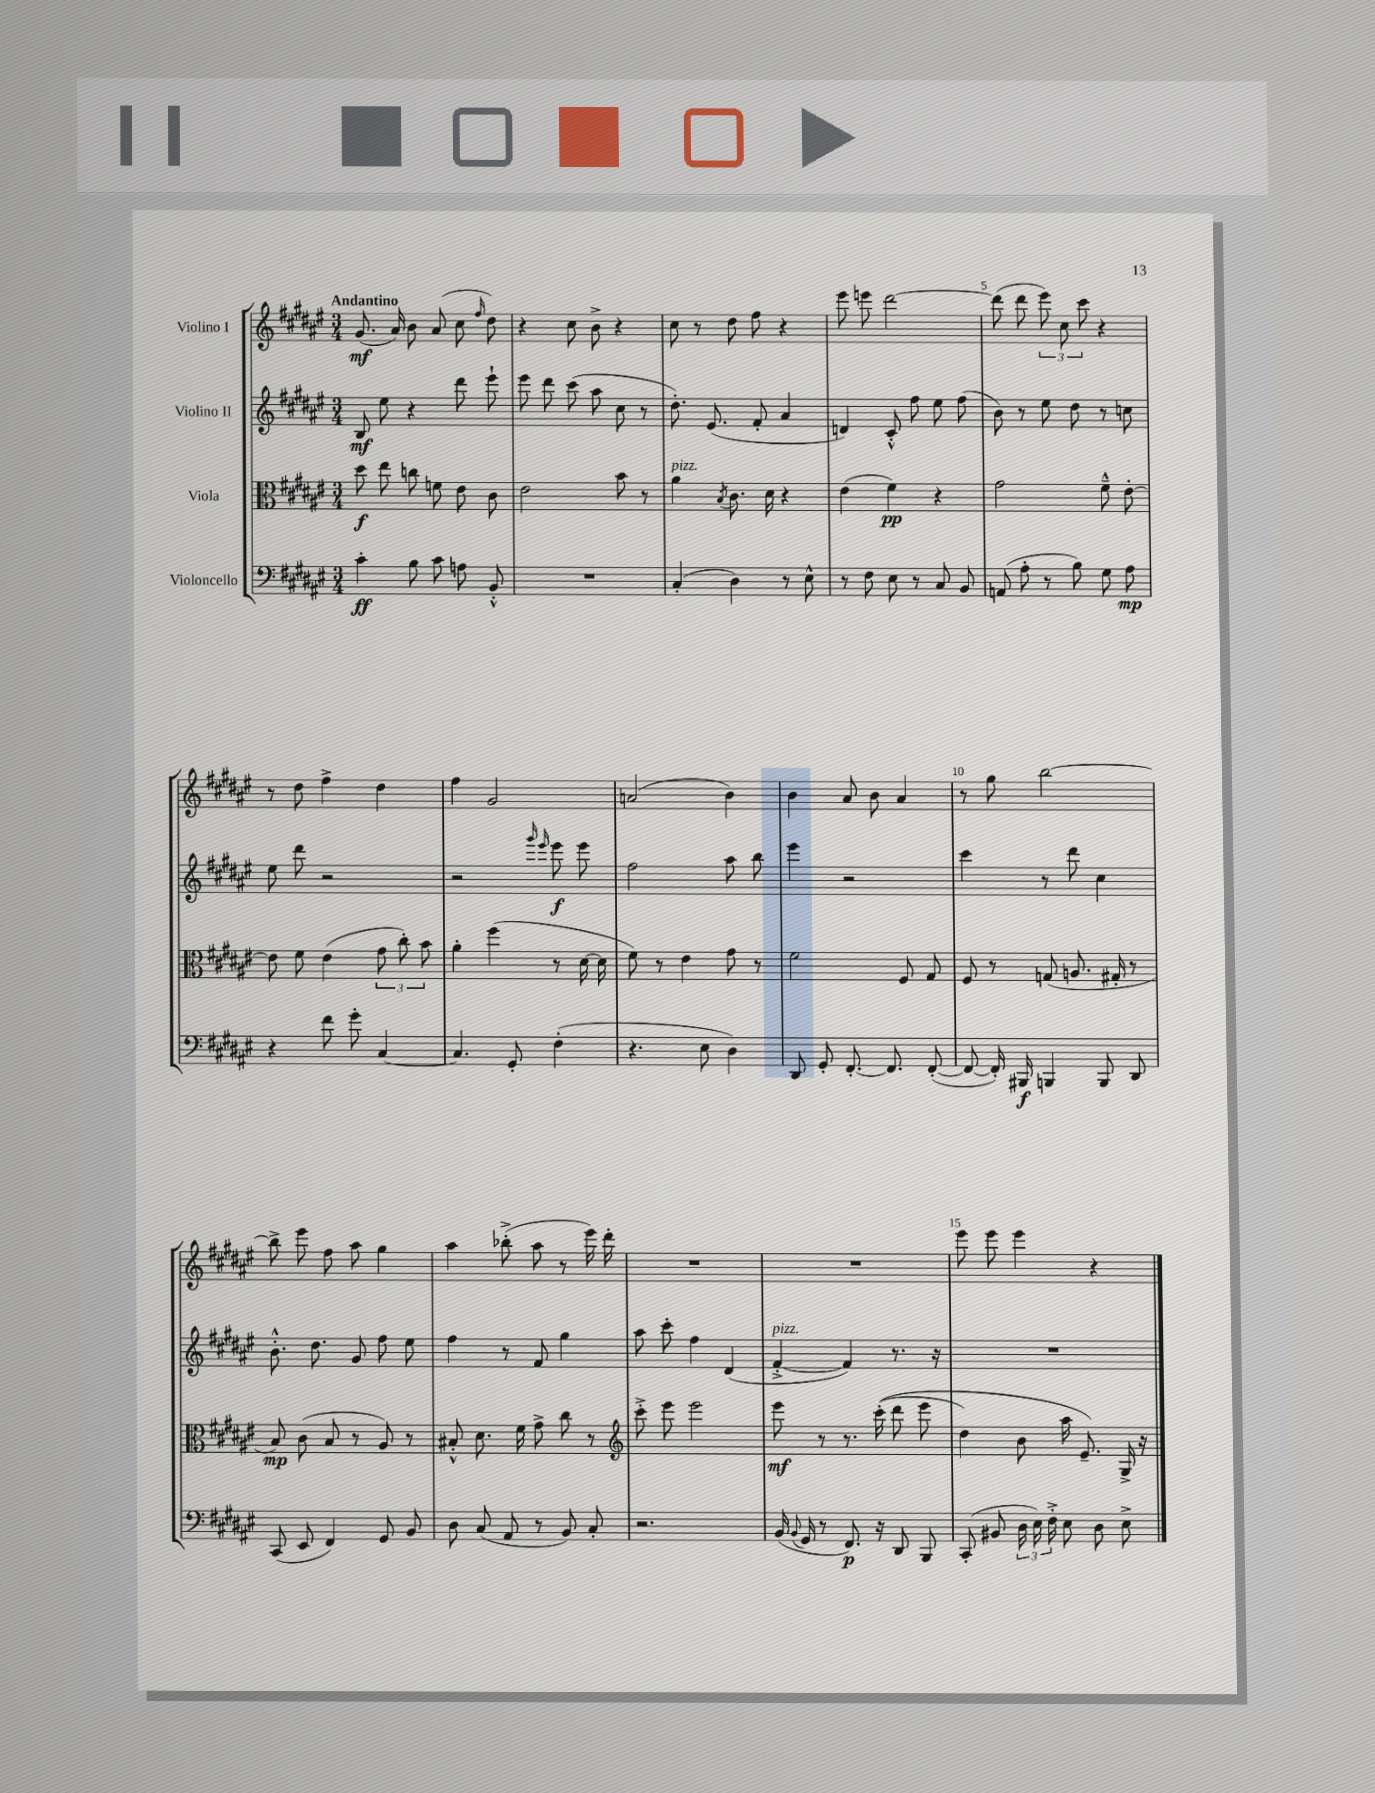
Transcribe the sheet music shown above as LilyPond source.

<<
\new StaffGroup <<
\new Staff = "s0" \with { instrumentName = "Violino I" } {
    \clef treble \key fis \major \numericTimeSignature \time 3/4 \tempo "Andantino"
    \autoBeamOff gis'8.\mf( ais'16) b'8 ais'8( cis''8 \grace { fis''16 } dis''8) |
    r4 cis''8 b'8-> r4 |
    cis''8 r8 dis''8 fis''8 r4 |
    eis'''8 e'''8 dis'''2~ |
    dis'''8( dis'''8 \tuplet 3/2 { eis'''8) cis''8 cis'''8 } r4 |
    r8 dis''8 fis''4-> dis''4 |
    fis''4 gis'2 |
    a'2( b'4) |
    b'4 ais'8 b'8 ais'4 |
    r8 gis''8 b''2~ |
    b''8-> eis'''8 fis''8 ais''8 gis''4 |
    ais''4 bes''8-.->( ais''8 r8 eis'''16) dis'''16-. |
    R2. |
    R2. |
    eis'''8 eis'''8 eis'''4 r4 \bar "|." |
}
\new Staff = "s1" \with { instrumentName = "Violino II" } {
    \clef treble \key fis \major \numericTimeSignature \time 3/4
    \autoBeamOff b8\mf eis''8 r4 dis'''8 eis'''8-! |
    eis'''8 dis'''8 cis'''8( ais''8 cis''8 r8 |
    dis''8.-.) eis'8.( fis'8-. ais'4 |
    d'4) cis'8-.-^ fis''8 eis''8 fis''8( |
    b'8) r8 eis''8 dis''8 r8 c''8 |
    eis''8 dis'''8 r2 |
    r2 \grace { gis'''16 eis'''16 } eis'''8\f eis'''8 |
    fis''2 ais''8 b''8 |
    eis'''4 r2 |
    cis'''4 r8 dis'''8 cis''4 |
    b'8.-.-^ dis''8. gis'8 fis''8 eis''8 |
    fis''4 r8 fis'8 gis''4 |
    ais''8 cis'''8-. fis''4 dis'4( |
    fis'4~-.->^\markup { \italic "pizz." } fis'4) r8. r16 |
    R2. \bar "|." |
}
\new Staff = "s2" \with { instrumentName = "Viola" } {
    \clef alto \key fis \major \numericTimeSignature \time 3/4
    \autoBeamOff dis''8\f eis''8 c''8 f'8 eis'8 cis'8 |
    eis'2 b'8 r8 |
    ais'4^\markup { \italic "pizz." } \acciaccatura { b8 } cis'8. dis'16 r4 |
    eis'4( fis'4\pp) r4 |
    gis'2 fis'8---^ eis'8~-. |
    eis'8 fis'8 eis'4( \tuplet 3/2 { gis'8 cis''8-.) b'8 } |
    ais'4-. fis''4( r8 dis'16~ dis'16 |
    fis'8) r8 eis'4 gis'8 r8 |
    fis'2 fis8 gis8 |
    fis8 r8 g8( a8. gis16-. r8 |
    b8\mp) cis'8( b8 r8 ais8) r8 |
    bis8-.-^ dis'8. fis'16 gis'8-> cis''8 r8 |
    \clef treble cis'''8-.-> eis'''8 eis'''2 |
    eis'''8\mf r8 r8. cis'''16-.(\( dis'''8 eis'''8 |
    dis''4) b'8 ais''16 eis'8.--\) gis16-> r16 \bar "|." |
}
\new Staff = "s3" \with { instrumentName = "Violoncello" } {
    \clef bass \key fis \major \numericTimeSignature \time 3/4
    \autoBeamOff cis'4-.\ff b8 cis'8 a8 b,8-.-^ |
    R2. |
    cis4-.( dis4) r8 eis8-^ |
    r8 fis8 eis8 r8 cis8 b,8 |
    a,8( ais8-. r8 b8) gis8 ais8\mp |
    r4 fis'8 gis'8-. cis4~ |
    cis4. gis,8-. fis4-.( |
    r4. eis8 dis4) |
    dis,8 gis,8-. fis,8.~-. fis,8. fis,8~-.( |
    fis,8~ fis,16-.) bis,,16\f b,,4 b,,8 dis,8 |
    cis,8( eis,8 fis,4) gis,8 b,8 |
    dis8 cis8( ais,8 r8 b,8) cis8-. |
    r2. |
    b,16( \appoggiatura { b,8 } gis,16 r8 fis,8.\p) r16 dis,8 b,,8 |
    cis,8-.( bis,8 \tuplet 3/2 { dis16 eis16) fis16-.-> } eis8 dis8 eis8-> \bar "|." |
}
>>
>>
\layout { \context { \Score \override BarNumber.break-visibility = ##(#f #t #t) barNumberVisibility = #(every-nth-bar-number-visible 5) } }
